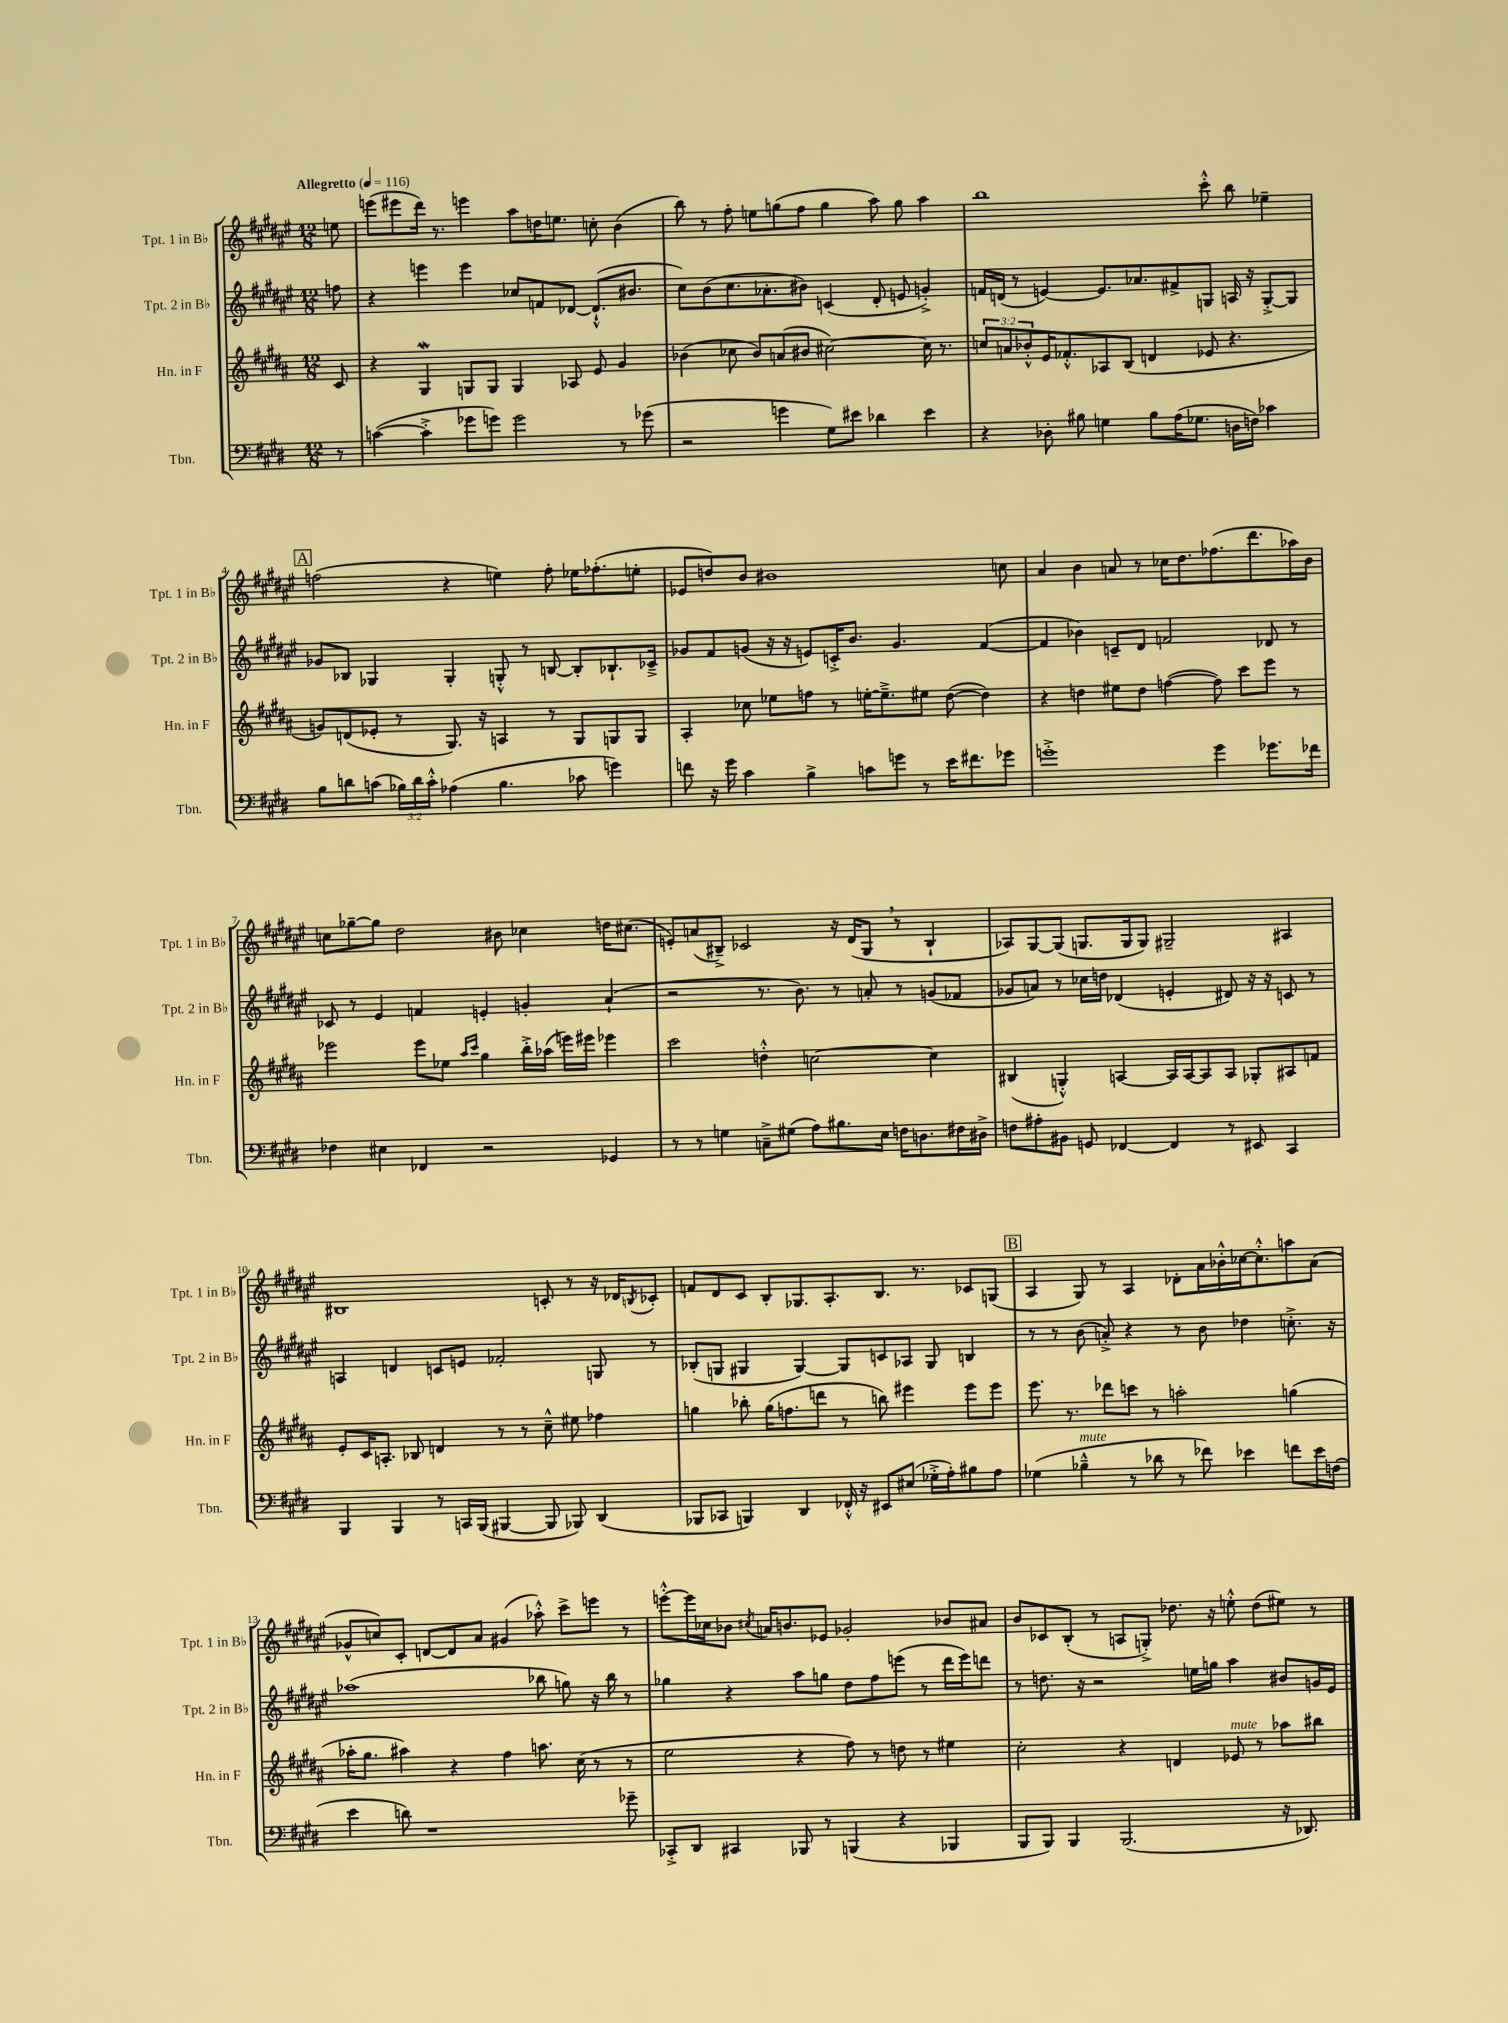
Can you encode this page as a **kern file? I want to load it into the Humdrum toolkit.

**kern	**kern	**kern	**kern
*staff4	*staff3	*staff2	*staff1
*clefF4	*clefG2	*clefG2	*clefG2
*k[f#c#g#d#]	*k[f#c#g#d#a#]	*k[f#c#g#d#a#e#]	*k[f#c#g#d#a#e#]
*M12/8	*M12/8	*M12/8	*M12/8
*MM116	*MM116	*MM116	*MM116
8r	8c#	8ff	8ee
=	=	=	=
([4c	4r	4r	(8eee
.	.	.	8eee#
4c'^]	4G#	4eee	16ddd#)
.	.	.	8.r
8g-	8G	4eee	4eee
8g)	8G	.	.
2g	4G	8cc-	8aa#
.	.	8f	16dd
.	.	.	8.ee
.	8A-	[8d-	.
.	8e	(8.d-`^^]	8cc'
8r	4g#	.	(4b
.	.	8.b#	.
(8g-	.	.	.
=	=	=	=
2r	(4b-	8cc#)	8bb)
.	.	(8b	8r
.	8cc-	8.cc#	8ff#'
.	8b-)	.	8ee
.	.	8.a-'	.
4g	(8a	.	(8gg
.	8b#	8b#)	8ff#
8G#)	[2cc#)	(4c	4gg
8e#	.	.	.
4d-	.	8d#'	8aa#)
.	.	8e	8gg
4e#	16cc#]	4g'^)	4aa#
.	8.r	.	.
=	=	=	=
4r	12cc	16f	1bb
.	.	(16d	.
.	12a	.	.
.	.	8r	.
.	12b-'^^	.	.
8D-'	16e	[4e)	.
.	8.f-'^^	.	.
8B#	.	.	.
4G	8A-	8.e]	.
.	(8B	.	.
.	.	8.a-	.
8B#	4d	.	.
(16A	.	8f#^	.
8.G-	.	.	.
.	8e-	8G	8ccc#'^^
16D	4.r	16A	8bb
16F)	.	16r	.
4c-	.	[8G'^	4ee-~
.	.	8G]	.
=	=	=	=
8B	8g)	8g-	(2ff
8d	(8d	8B-	.
(8c	8e-'	4G-	.
24B-)	8r	.	.
24d	.	.	.
24c'^^	.	.	.
(4A-	8.G#)	4G-'	4r
.	16r	.	.
4.B-	4A	8G'^^	4ee)
.	.	8r	.
.	8r	[8B	8ff'
8c-	8G#	8B']	16ee-
.	.	.	(8.ff-'
4g)	8G	8.B-`	.
.	8G	.	8ee'
.	.	16c-~^	.
=	=	=	=
8f	4A#'	8g-	8e-
16r	.	8f#	8dd)
16g#	.	.	.
4c#	8cc-	(8g	8b
.	8ee-	16r	1b#
.	.	16r	.
4B^	8ff	8e)	.
.	8r	16c'^	.
.	.	8.b	.
8c	[16ee'	.	.
.	8.ee~^]	.	.
8g	.	4.g	.
8r	8ee#	.	.
16e	([8dd#	.	.
8.f#	.	.	.
.	4dd#])	([4f#	.
8g-	.	.	8cc
=	=	=	=
1g'^	4r	4f#]	4a#
.	4dd	4b-)	4b
.	8ee#	8c~	8a
.	8dd	8d#	8r
.	([4ff	2f	16cc-
.	.	.	8.dd#
4g	8ff])	.	(8.ff-
.	8ccc#	.	.
.	.	.	8.ddd#
8.g-	8eee	8d-	.
.	8r	8r	16aa-)
16f-	.	.	16b
=	=	=	=
4F-	2eee-	8c-	8cc
.	.	8r	[8gg-~
4E#	.	4e#	8gg-]
.	.	.	2dd#
4FF-	8eee-	4f	.
.	8ee-	.	.
.	16qqaa#	.	.
.	16qqccc#	.	.
2r	4gg#	4e'	.
.	.	.	8b#
.	16bb'^	4g'	4cc-
.	(16aa-	.	.
.	16eee)	.	.
.	16eee#	.	.
4GG-	4eee-	(4a#`	16dd
.	.	.	(8.cc#
=	=	=	=
8r	2ccc#	2r	8e')
8r	.	.	(8a
4G	.	.	8B#~^)
.	.	.	2c-
8C~^	4dd'^^	8.r	.
(8G#	.	.	.
.	.	8.b)	.
8A)	[2cc	.	.
8.B#	.	8r	16r
.	.	.	(16d#
.	.	8a'	8G#
16E	.	.	.
16F	.	8r	8r
8.D	.	.	.
.	4cc]	(8g	4B#`
16F#	.	8f-	.
16D#^	.	.	.
=	=	=	=
8F	(4B#	8g-	8A-)
8A#'	.	8a)	[8G#
8BB#	4G'^^)	8r	(8G#]
8GG	.	16cc-	8.G
.	.	16dd	.
[4FF-	[4A	(4d-	.
.	.	.	16G
.	.	.	8G)
4FF-]	16A]	4e'	2G#~
.	[16A	.	.
.	8A]	.	.
8r	8A	8d#)	.
8EE#	8G-'	16r	.
.	.	16r	.
4CC#	8A#	8c	4A#
.	8f	8r	.
=	=	=	=
4BBB	8e'	4A	1B#
.	16c#	.	.
.	8.A'	.	.
4BBB	.	4d	.
.	8B-	.	.
8r	4d	8c	.
16CC	.	8e	.
(16BBB	.	.	.
[4BBB#	8r	2f-'	.
.	8r	.	.
8BBB#]	8cc#~^^	.	8c'
8BBB-)	8ee#	.	8r
(4DD#	4ff-	8G	16r
.	.	.	16d-
.	.	.	8qB
.	.	8r	8c-'
=	=	=	=
8BBB-	4gg	(8B-'	8f
8CC-	.	8G	8d#
4BBB)	8bb-'	4G#	8c#
.	(16gg	.	8B'
.	8.ff	.	.
4DD#	.	[4G#)	8.G-
.	8ddd	.	.
.	.	.	8.A#'
16FF-'^^	8r	8G#]	.
16r	.	.	.
8EE#	8bb)	8c	8.B
(8E#	4eee#	8A-	.
.	.	.	8.r
16G-'^	.	8G#	.
16A')	.	.	.
8B#	8eee#	4B	8c-
8A	8eee#	.	(8G
=	=	=	=
(4G-	8.eee	8r	4A#
.	.	8r	.
.	8.r	.	.
4B-~^^	.	(8b	8G#)
.	8ddd-	8a'^)	8r
8r	8ccc	4r	4A#
8d-	8r	.	.
8r	2aa'	8r	8d-'
8f-)	.	8b	16a#
.	.	.	16b-'^^
4e-	.	4dd-	[16cc-
.	.	.	8.cc-'^^]
8f	(4gg	8.cc'^	8aa
16e-	.	.	(8a#
(16F	.	16r	.
=	=	=	=
4e	16aa-'	(1aa-	8g-^^
.	8.gg#	.	.
.	.	.	8cc)
8d)	4aa#)	.	8c#'
1r	.	.	[8d
.	4r	.	8d]
.	.	.	8a#
.	4ff#	.	(4g#
.	8.aa	8bb-	8aa-'^^)
.	.	8gg)	8ccc#^
.	(16cc#	.	.
.	8r	16r	8eee
.	.	16bb-	.
8g-~	8r	8r	8r
=	=	=	=
8CC-'^	2ee	4gg-	[8eee'^^
8DD#	.	.	16eee]
.	.	.	16cc-
4CC#	.	4r	8b-
.	.	.	8qcc#
.	.	.	16a
.	.	.	8.b
8BBB-	4r	8aa#	.
8r	.	8gg	8e-
(4BBB	8ff#)	8dd#	2g-'
.	8r	8ff#	.
4r	8dd	(8eee	.
.	8r	8r	.
4BBB-	4ee#	16ddd#	8b-
.	.	16eee)	.
.	.	8ddd	8a#
=	=	=	=
8BBB	2cc#'	8r	8b
8BBB)	.	8.dd	8c-
4BBB	.	.	(8B'
.	.	16r	.
.	.	2r	8r
(2.BBB	4r	.	8A
.	.	.	8G'^)
.	4d	.	8.dd-
.	.	16ee	.
.	.	16gg	16r
.	8e-	4aa#	8ee'^^
.	8r	.	(8dd-
16r	8aa-	8b#	8ee#)
8.DD-)	.	.	.
.	8bb#	16g	8r
.	.	16e#	.
==	==	==	==
*-	*-	*-	*-
